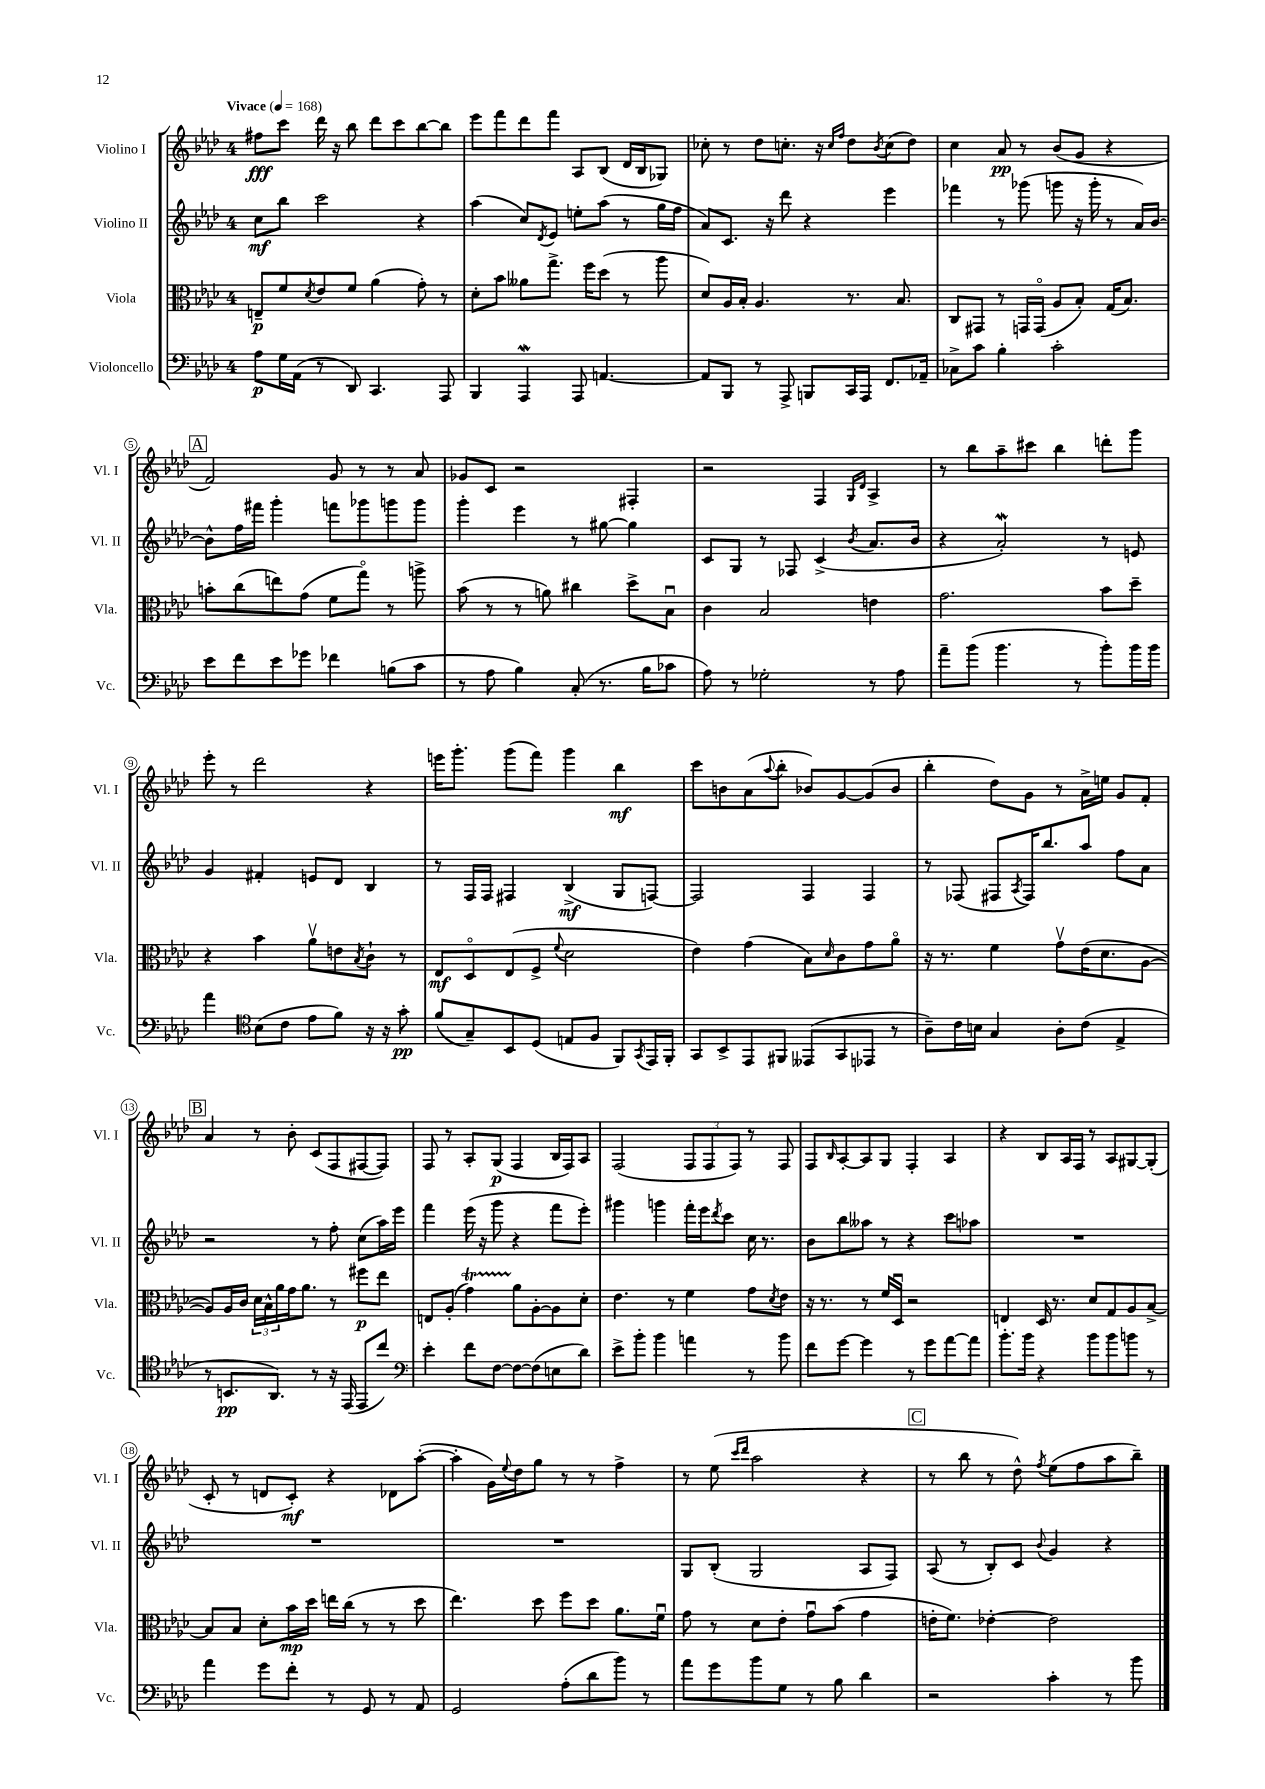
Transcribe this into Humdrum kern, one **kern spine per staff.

**kern	**dynam	**kern	**dynam	**kern	**dynam	**kern	**dynam
*part4	*part4	*part3	*part3	*part2	*part2	*part1	*part1
*staff4	*staff4	*staff3	*staff3	*staff2	*staff2	*staff1	*staff1
*I"Violoncello	*	*I"Viola	*	*I"Violino II	*	*I"Violino I	*
*I'Vc.	*	*I'Vla.	*	*I'Vl. II	*	*I'Vl. I	*
*clefF4	*	*clefC3	*	*clefG2	*	*clefG2	*
*k[b-e-a-d-]	*	*k[b-e-a-d-]	*	*k[b-e-a-d-]	*	*k[b-e-a-d-]	*
*M4/4	*	*M4/4	*	*M4/4	*	*M4/4	*
*MM168	*	*MM168	*	*MM168	*	*MM168	*
=1	=1	=1	=1	=1	=1	=1	=1
!	!	!	!	!	!	!LO:TX:a:B:t=Vivace	!
8A-\L	p	8En~/L	p	8cc\L	mf	8ff#X\L	fff
16G\L	.	8f/	.	8bb-\J	.	8ccc\J	.
(16AA-\JJ	.	.	.	.	.	.	.
.	.	8qd-/	.	.	.	.	.
8r	.	8e-/	.	2ccc\	.	16ddd-\	.
.	.	.	.	.	.	16r	.
8DD-/)	.	8f/J	.	.	.	8bb-\	.
4.CC/	.	(4a-\	.	.	.	8ddd-\L	.
.	.	.	.	.	.	8ccc\	.
.	.	8g'\)	.	4r	.	[8bb-\	.
8AAA-/	.	8r	.	.	.	8bb-\J]	.
=2	=2	=2	=2	=2	=2	=2	=2
4BBB-/	.	8d-'\L	.	(4aa-\	.	8eee-\L	.
.	.	8b-\J	.	.	.	8fff\	.
4AAA-w/	.	8a--X\L	.	8cc/L)	.	8ddd-\	.
.	.	.	.	8qd-/	.	.	.
.	.	8.gg^\J	.	8e-/J	.	8fff\J	.
8AAA-/	.	.	.	8een'\L	.	8A-/L	.
.	.	16ff\KL	.	.	.	.	.
[4.AAn/	.	(8dd-\J	.	(8aa-\J	.	(8B-/J	.
.	.	8r	.	8r	.	16d-/LL	.
.	.	.	.	.	.	16B-/J	.
.	.	8aa-\	.	16gg\LL	.	8G-X/J)	.
.	.	.	.	16ff\JJ	.	.	.
=3	=3	=3	=3	=3	=3	=3	=3
8AA/L]	.	8d-/L)	.	8a-/L)	.	8cc-X'\	.
8BBB-/J	.	16A-/L	.	8.c/J	.	8r	.
.	.	16B-'/JJ	.	.	.	.	.
8r	.	4.A-/	.	.	.	8dd-\L	.
.	.	.	.	16r	.	.	.
8AAA-^/	.	.	.	8ddd-\	.	8.ccn'\J	.
8BBBn/L	.	.	.	4r	.	.	.
.	.	.	.	.	.	16r	.
.	.	.	.	.	.	16qqcc/LL	.
.	.	.	.	.	.	16qqff/JJ	.
16CC/L	.	8.r	.	.	.	8dd-\L	.
16AAA-/JJ	.	.	.	.	.	.	.
.	.	.	.	.	.	8qb-/	.
8.FF/L	.	.	.	4eee-\	.	(8cc\	.
.	.	8.B-/	.	.	.	.	.
.	.	.	.	.	.	8dd-\J)	.
16AA-X~/Jk	.	.	.	.	.	.	.
=4	=4	=4	=4	=4	=4	=4	=4
8C-X^\L	.	8C/L	.	4fff-X\	.	4cc\	.
8c\J	.	8GG#X/J	.	.	.	.	.
4B-'\	.	8r	.	8r	.	8a-/	pp
.	.	16GGn/LL	.	(8ggg-X\	.	8r	.
.	.	(16GG/JJ	.	.	.	.	.
2c'\	.	8A-/L	.	8gggn\	.	(8b-/L	.
.	.	8B-'/J)	.	16r	.	8g/J	.
.	.	.	.	16ggg'\	.	.	.
.	.	(16G/KL	.	8r	.	4r	.
.	.	8.B-/J)	.	.	.	.	.
.	.	.	.	16a-/LL)	.	.	.
.	.	.	.	[16b-/JJ	.	.	.
!!LO:LB:g=z
!!LO:REH:place=s1:t=A
=5	=5	=5	=5	=5	=5	=5	=5
8e-\L	.	8bn'\L	.	8b-^^\L]	.	2f/)	.
8f\	.	(8cc\	.	16ff\L	.	.	.
.	.	.	.	16fff#X\JJ	.	.	.
8e-\	.	8een\)	.	4ggg'\	.	.	.
8g-X\J	.	(8g\J	.	.	.	.	.
4f-X\	.	8f\L	.	8fffn\L	.	8g/	.
.	.	8gg\J)	.	8ggg-X\	.	8r	.
(8Bn\L	.	8r	.	8gggn\	.	8r	.
8c\J	.	8aan^\	.	8ggg\J	.	8a-/	.
=6	=6	=6	=6	=6	=6	=6	=6
8r	.	(8b-\	.	4ggg'\	.	8g-X/L	.
8A-\	.	8r	.	.	.	8c/J	.
4B-\)	.	8r	.	4eee-\	.	2r	.
.	.	8an\)	.	.	.	.	.
(8C'/	.	4cc#X\	.	8r	.	.	.
8.r	.	.	.	[8gg#X\	.	.	.
.	.	8dd-^\L	.	4gg#\]	.	4F#X'/	.
16B-\KL	.	.	.	.	.	.	.
8c-X\J	.	8B-u\J	.	.	.	.	.
=7	=7	=7	=7	=7	=7	=7	=7
8A-\)	.	4c\	.	8c/L	.	2r	.
8r	.	.	.	8G/J	.	.	.
2G-X'\	.	2B-/	.	8r	.	.	.
.	.	.	.	8F-X/	.	.	.
.	.	.	.	(4c^/	.	4F/	.
.	.	.	.	.	.	16qqG/LL	.
.	.	.	.	8qb-/	.	16qqd-/JJ	.
8r	.	4en\	.	8.a-/L	.	4A-^/	.
8A-\	.	.	.	.	.	.	.
.	.	.	.	16b-/Jk	.	.	.
=8	=8	=8	=8	=8	=8	=8	=8
8a-~\L	.	2.g\	.	4r	.	8r	.
(8b-\J	.	.	.	.	.	8bb-\L	.
4.b-\	.	.	.	2a-w'/)	.	8aa-~\	.
.	.	.	.	.	.	8ccc#X\J	.
.	.	.	.	.	.	4bb-\	.
8r	.	.	.	.	.	.	.
8b-'\L)	.	8b-\L	.	8r	.	8dddn'\L	.
16b-\L	.	8dd-~\J	.	8en/	.	8ggg\J	.
16b-\JJ	.	.	.	.	.	.	.
!!LO:LB:g=z
=9	=9	=9	=9	=9	=9	=9	=9
4a-\	.	4r	.	4g/	.	8eee-'\	.
.	.	.	.	.	.	8r	.
*clefC4	*	*	*	*	*	*	*
(8B-\L	.	4b-\	.	4f#X'/	.	2ddd-\	.
8c\J	.	.	.	.	.	.	.
8e-\L	.	8a-v\L	.	8en/L	.	.	.
8f\J)	.	8en\	.	8d-/J	.	.	.
.	.	8qB-/	.	.	.	.	.
16r	.	8c`\J	.	4B-/	.	4r	.
16r	.	.	.	.	.	.	.
8g'\	pp	8r	.	.	.	.	.
=10	=10	=10	=10	=10	=10	=10	=10
(8f/L	.	8E-/L	mf	8r	.	16eeen\KL	.
.	.	.	.	.	.	8.ggg'\J	.
8G~/)	.	8D-/	.	16F/LL	.	.	.
.	.	.	.	16F/JJ	.	.	.
8BB-/	.	(8E-/	.	4F#X/	.	(8ggg\L	.
(8D-/J	.	8F^/J	.	.	.	8fff\J)	.
.	.	8qqf/	.	.	.	.	.
8En/L	.	2d-\	.	(4B-^/	mf	4ggg\	.
8F/J	.	.	.	.	.	.	.
8FF/L)	.	.	.	8G/L	.	4bb-\	mf
8qGG/	.	.	.	.	.	.	.
16EE-/L	.	.	.	[8Fn/J)	.	.	.
16FF'/JJ	.	.	.	.	.	.	.
=11	=11	=11	=11	=11	=11	=11	=11
8GG/L	.	4e-\)	.	2F/]	.	8ccc\L	.
8BB-^/	.	.	.	.	.	8bn\	.
8EE-/	.	(4g\	.	.	.	(8a-\	.
.	.	.	.	.	.	8qqaa-/	.
8FF#X/J	.	.	.	.	.	8bb-'\J	.
(8EE--X/L	.	8B-\L)	.	4F/	.	8b-X/L)	.
.	.	16qqd-/	.	.	.	.	.
8GG/	.	8c\	.	.	.	[8g/	.
8EE-X/J	.	8g\	.	4F/	.	(8g/]	.
8r	.	8a-\J	.	.	.	8b-/J	.
=12	=12	=12	=12	=12	=12	=12	=12
8A-~\L)	.	16r	.	8r	.	4bb-'\	.
.	.	8.r	.	.	.	.	.
16c\L	.	.	.	(8F-X/	.	.	.
16Bn\JJ	.	.	.	.	.	.	.
4G/	.	4f\	.	8F#X/L	.	8dd-\L)	.
.	.	.	.	8qA-/	.	.	.
.	.	.	.	16F#/K)	.	8g\J	.
.	.	.	.	8.bb-/	.	.	.
8A-'\L	.	8gv\L	.	.	.	8r	.
(8c\J	.	(16e-\K	.	8aa-/J	.	16a-^\LL	.
.	.	8.d-\	.	.	.	16een\JJ	.
4E-^/	.	.	.	8ff\L	.	8g/L	.
.	.	[8A-\J	.	8a-\J	.	8f'/J	.
!!LO:LB:g=z
!!LO:REH:place=s1:t=B
=13	=13	=13	=13	=13	=13	=13	=13
8r	.	8A-/L])	.	2r	.	4a-/	.
8.BBn/L	pp	16A-/L	.	.	.	.	.
.	.	16c/JJ	.	.	.	.	.
.	.	24d-\LL	.	.	.	8r	.
.	.	24B-^^\	.	.	.	.	.
8.AA-/J)	.	.	.	.	.	.	.
.	.	24a-\	.	.	.	.	.
.	.	16g\J	.	.	.	8b-'\	.
.	.	8.a-\J	.	.	.	.	.
8r	.	.	.	8r	.	(8c/L	.
16r	.	8r	.	8ff'\	.	8F/	.
(16EE-/	.	.	.	.	.	.	.
8EE-/L	.	8ff#X\L	p	(8cc\L	.	[8F#X/	.
8cc/J)	.	8ee-\J	.	16aa-\L)	.	8F#/J])	.
.	.	.	.	16eee-\JJ	.	.	.
=14	=14	=14	=14	=14	=14	=14	=14
*clefF4	*	*	*	*	*	*	*
4e-'\	.	8En/L	.	4fff\	.	8F/	.
.	.	(8A-'/J	.	.	.	8r	.
8f\L	.	4gt\)	.	(16eee-\	.	8A-'/L	.
.	.	.	.	16r	.	.	.
[8F\J	.	.	.	8ggg\	.	(8G/J	p
8F\L_	.	8a-\L	.	4r	.	4F/	.
(8F\]	.	[8A-'\	.	.	.	.	.
8En\	.	8A-\]	.	8fff\L	.	16B-/LL	.
.	.	.	.	.	.	16F/J)	.
8d-\J)	.	8d-'\J	.	8eee-'\J)	.	8A-/J	.
=15	=15	=15	=15	=15	=15	=15	=15
8e-^\L	.	4.e-\	.	4ggg#X\	.	(2F/	.
8b-'\J	.	.	.	.	.	.	.
4b-\	.	.	.	4gggn\	.	.	.
.	.	8r	.	.	.	.	.
4an\	.	4f\	.	16fff'\LL	.	12F/L	.
.	.	.	.	16eee-\J	.	.	.
.	.	.	.	.	.	12F/	.
.	.	.	.	8qddd-/	.	.	.
.	.	.	.	8ccc\J	.	.	.
.	.	.	.	.	.	12F/J)	.
8r	.	8g\L	.	16cc\	.	8r	.
.	.	.	.	8.r	.	.	.
.	.	8qd-/	.	.	.	.	.
8b-\	.	8e-\J	.	.	.	8F/	.
=16	=16	=16	=16	=16	=16	=16	=16
8f\L	.	16r	.	8b-\L	.	8F/L	.
.	.	8.r	.	.	.	.	.
.	.	.	.	.	.	16qqB-/	.
[8g\J	.	.	.	8bb-\	.	[8A-'/	.
4g\]	.	8r	.	8aa--X\J	.	8A-/]	.
.	.	16f/LL	.	8r	.	8G/J	.
.	.	16D-u/JJ	.	.	.	.	.
8r	.	2r	.	4r	.	4F'/	.
8g\L	.	.	.	.	.	.	.
[8a-\	.	.	.	8ccc\L	.	4A-/	.
8a-\J]	.	.	.	8aa-X\J	.	.	.
=17	=17	=17	=17	=17	=17	=17	=17
8.b-'\L	.	4En/	.	1r	.	4r	.
16b-\Jk	.	.	.	.	.	.	.
4r	.	16D-/	.	.	.	8B-/L	.
.	.	8.r	.	.	.	.	.
.	.	.	.	.	.	16A-/L	.
.	.	.	.	.	.	16F/JJ	.
8b-\L	.	8d-/L	.	.	.	8r	.
8b-\	.	8G/	.	.	.	8A-/L	.
8bn\J	.	8A-/	.	.	.	[8G#X/	.
8r	.	[8B-^/J	.	.	.	(8G#'/J]	.
!!LO:LB:g=z
=18	=18	=18	=18	=18	=18	=18	=18
4a-\	.	8B-/L]	.	1r	.	8c'/	.
.	.	8B-/J	.	.	.	8r	.
8g\L	.	8d-'\L	.	.	.	8dn/L	.
8f'\J	.	16b-\L	mp	.	.	8c'/J)	mf
.	.	16dd-\JJ	.	.	.	.	.
8r	.	16een\LL	.	.	.	4r	.
.	.	(16cc\JJ	.	.	.	.	.
8GG/	.	8r	.	.	.	.	.
8r	.	8r	.	.	.	8d-X\L	.
8AA-/	.	8dd-\	.	.	.	([8aa-'\J	.
=19	=19	=19	=19	=19	=19	=19	=19
2GG/	.	4.ee-\)	.	1r	.	4aa-'\]	.
.	.	.	.	.	.	16g\LL)	.
.	.	.	.	.	.	8qqee-/	.
.	.	.	.	.	.	16dd-\J	.
.	.	8dd-\	.	.	.	8gg\J	.
(8A-'\L	.	8ff\L	.	.	.	8r	.
8d-\	.	8dd-\J	.	.	.	8r	.
8b-\J)	.	8.a-\L	.	.	.	4ff^\	.
8r	.	.	.	.	.	.	.
.	.	16fu\Jk	.	.	.	.	.
=20	=20	=20	=20	=20	=20	=20	=20
8a-\L	.	8g\	.	8G/L	.	8r	.
8g\	.	8r	.	(8B-'/J	.	(8ee-\	.
.	.	.	.	.	.	16qqccc/LL	.
.	.	.	.	.	.	16qqddd-/JJ	.
8b-\	.	8d-\L	.	2G/	.	2aa-\	.
8G\J	.	8e-'\J	.	.	.	.	.
8r	.	8gu\L	.	.	.	.	.
8B-\	.	(8b-\J	.	.	.	.	.
4d-\	.	4g\	.	8A-/L	.	4r	.
.	.	.	.	8F/J)	.	.	.
!!LO:REH:place=s1:t=C
=21	=21	=21	=21	=21	=21	=21	=21
2r	.	16en'\KL	.	(8A-/	.	8r	.
.	.	8.f\J)	.	.	.	.	.
.	.	.	.	8r	.	8bb-\	.
.	.	[4e-X'\	.	8B-'/L)	.	8r	.
.	.	.	.	8c/J	.	8dd-^^\)	.
.	.	.	.	8qqb-/	.	8qff/	.
4c'\	.	2e-\]	.	4g/	.	(8ee-\L	.
.	.	.	.	.	.	8ff\	.
8r	.	.	.	4r	.	8aa-\	.
8b-\	.	.	.	.	.	8bb-~\J)	.
==	==	==	==	==	==	==	==
*-	*-	*-	*-	*-	*-	*-	*-
